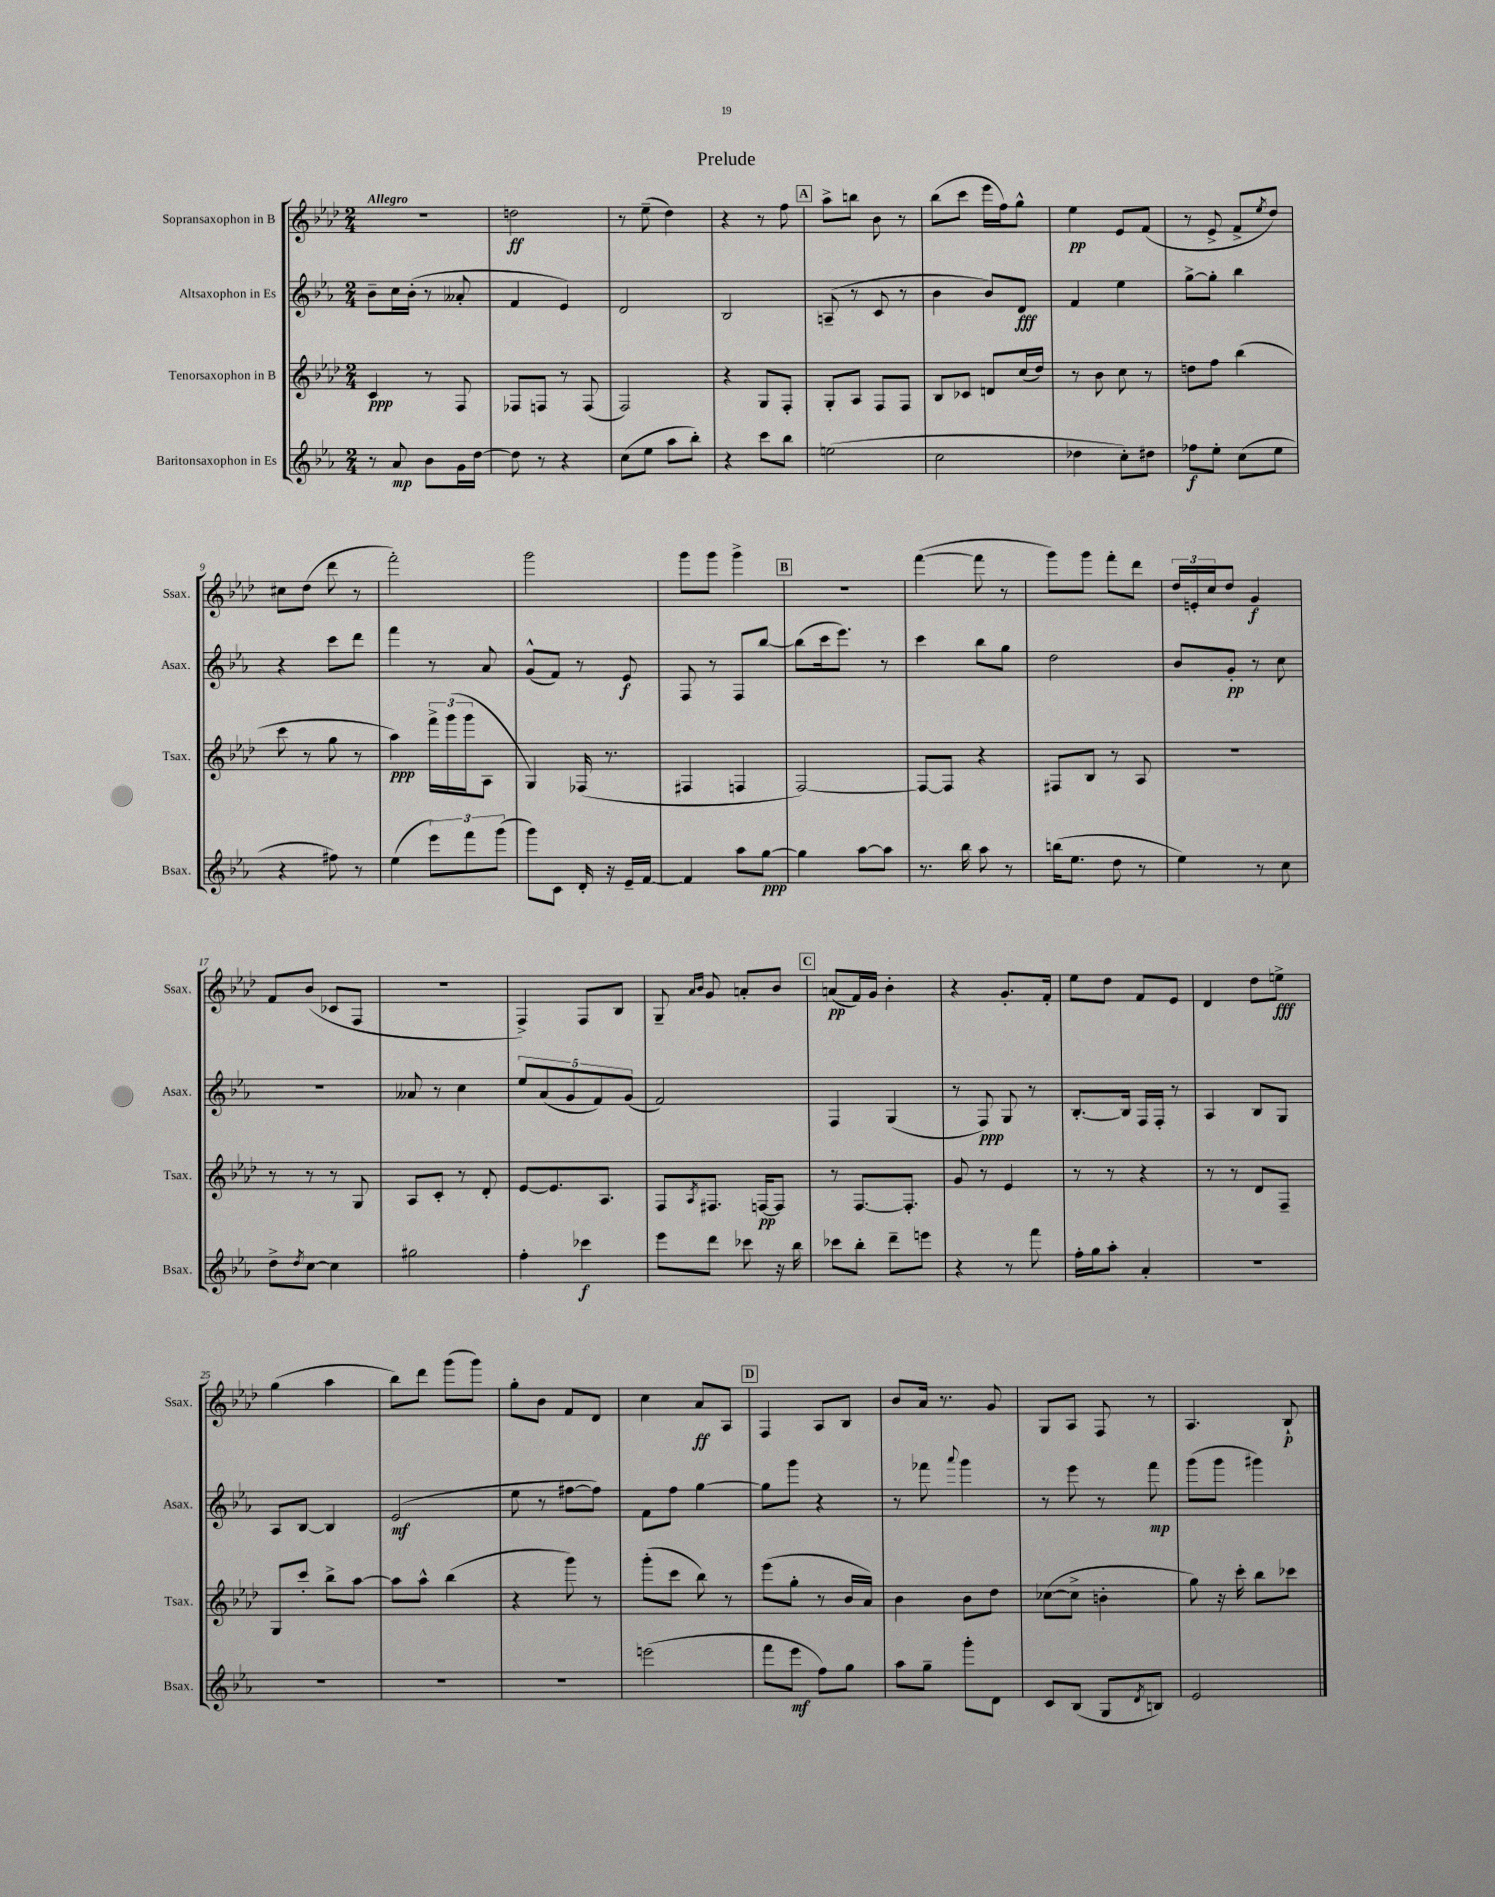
\header { title = "Prelude" }
<<
\new StaffGroup <<
\new Staff = "s0" \with { instrumentName = "Sopransaxophon in B" shortInstrumentName = "Ssax." } {
    \clef treble \key aes \major \numericTimeSignature \time 2/4 \tempo "Allegro"
    r2 |
    d''2\ff |
    r8 ees''8--( des''4) |
    r4 r8 f''8 |
    \mark \markup { \box "A" } aes''8-> b''8 bes'8 r8 |
    bes''8( c'''8 ees'''16 f''16) g''8-^ |
    ees''4\pp ees'8 f'8( |
    r8 ees'8-> f'8-> \acciaccatura { ees''8 } des''8) |
    cis''8 des''8( des'''8 r8 |
    f'''2-.) |
    g'''2 |
    g'''8 g'''8 g'''4-> |
    \mark \markup { \box "B" } R2 |
    f'''4~( f'''8 r8 |
    g'''8) g'''8 f'''8-. des'''8 |
    \tuplet 3/2 { des''16 e'16-. c''16 } des''8 g'4\f |
    f'8 bes'8( ces'8 f8 |
    R2 |
    f4->) f8 bes8 |
    g8-- \grace { aes'16 bes'16 } g'8 a'8-. bes'8 |
    \mark \markup { \box "C" } a'8\pp( f'16) g'16 bes'4-. |
    r4 g'8.-. f'16-. |
    ees''8 des''8 f'8 ees'8 |
    des'4 des''8 e''8->\fff |
    g''4( aes''4 |
    bes''8) des'''8 g'''8( g'''8) |
    g''8-. bes'8 f'8 des'8 |
    c''4 aes'8\ff aes8 |
    \mark \markup { \box "D" } f4 aes8 bes8 |
    bes'8 aes'16 r8. g'8 |
    g8 aes8 f8 r8 |
    aes4. bes8-!\p \bar "|." |
}
\new Staff = "s1" \with { instrumentName = "Altsaxophon in Es" shortInstrumentName = "Asax." } {
    \clef treble \key ees \major \numericTimeSignature \time 2/4
    bes'8-- c''16 bes'16-.( r8 aeses'8-. |
    f'4 ees'4) |
    d'2 |
    bes2 |
    \mark \markup { \box "A" } a8--( r8 c'8 r8 |
    bes'4 bes'8) d'8\fff |
    f'4 ees''4 |
    g''8~-> g''8-. bes''4 |
    r4 c'''8 d'''8 |
    f'''4 r8 aes'8 |
    g'8-^( f'8) r8 ees'8\f |
    f8 r8 f8 bes''8~ |
    \mark \markup { \box "B" } bes''8( c'''16 ees'''8.) r8 |
    c'''4 bes''8 g''8 |
    d''2 |
    bes'8 g'8-.\pp r8 c''8 |
    R2 |
    aeses'8 r8 c''4 |
    \tuplet 5/4 { ees''8 aes'8( g'8 f'8) g'8( } |
    f'2) |
    \mark \markup { \box "C" } f4 g4( |
    r8 f8\ppp) g8 r8 |
    bes8.~-. bes16 f16 f16-. r8 |
    aes4 bes8 g8 |
    aes8 bes8~ bes4 |
    ees'2\mf( |
    ees''8 r8 fis''8~ fis''8) |
    f'8 f''8 g''4~ |
    \mark \markup { \box "D" } g''8 g'''8 r4 |
    r8 fes'''8 \appoggiatura { aes'''8 } g'''4 |
    r8 ees'''8 r8 f'''8\mp |
    g'''8( g'''8 gis'''4) \bar "|." |
}
\new Staff = "s2" \with { instrumentName = "Tenorsaxophon in B" shortInstrumentName = "Tsax." } {
    \clef treble \key aes \major \numericTimeSignature \time 2/4
    c'4\ppp r8 f8 |
    fes8 f8 r8 f8( |
    f2) |
    r4 g8 f8-. |
    \mark \markup { \box "A" } g8-. aes8 f8 f8 |
    bes8 ces'8 d'8 c''16( des''16) |
    r8 bes'8 c''8 r8 |
    d''8 f''8 bes''4( |
    c'''8 r8 g''8 r8 |
    aes''4\ppp) \tuplet 3/2 { f'''16-> g'''16( g'''16 } aes8 |
    g4) fes16( r8. |
    fis4 f4 |
    \mark \markup { \box "B" } f2~) |
    f8~ f8 r4 |
    fis8 bes8 r8 aes8 |
    R2 |
    r8 r8 r8 g8 |
    aes8 c'8-. r8 des'8-. |
    ees'8~ ees'8. aes8. |
    f8 \acciaccatura { aes8 } fis8. f16~\pp f8 |
    \mark \markup { \box "C" } r8 f8.~ f8.-. |
    g'8 r8 ees'4 |
    r8 r8 r4 |
    r8 r8 des'8 f8-- |
    g8 c'''8-. bes''8-> aes''8~ |
    aes''8 aes''8-^ bes''4( |
    r4 g'''8) r8 |
    g'''8-.( c'''8 bes''8) r8 |
    \mark \markup { \box "D" } ees'''8( g''8-. r8 bes'16 aes'16) |
    bes'4 bes'8 des''8 |
    ces''8~( ces''8-> b'4-. |
    g''8) r16 c'''16-. bes''8 ces'''8 \bar "|." |
}
\new Staff = "s3" \with { instrumentName = "Baritonsaxophon in Es" shortInstrumentName = "Bsax." } {
    \clef treble \key ees \major \numericTimeSignature \time 2/4
    r8 aes'8\mp bes'8 g'16 d''16~ |
    d''8 r8 r4 |
    c''8( ees''8 aes''8 bes''8-.) |
    r4 c'''8 bes''8 |
    \mark \markup { \box "A" } e''2( |
    c''2 |
    des''4 c''8-.) dis''8 |
    fes''8\f ees''8-. c''8( ees''8 |
    r4 fis''8) r8 |
    ees''4( \tuplet 3/2 { ees'''8) f'''8 g'''8( } |
    g'''8) c'8 d'16-. r16 ees'16-- f'16~ |
    f'4 aes''8 g''8~\ppp |
    \mark \markup { \box "B" } g''4 aes''8~ aes''8 |
    r8. bes''16 aes''8 r8 |
    b''16( ees''8. d''8 r8 |
    ees''4) r8 c''8 |
    d''8-> \acciaccatura { d''8 } c''8~ c''4 |
    gis''2 |
    f''4-. ces'''4\f |
    ees'''8 d'''8 ces'''8 r16 bes''16 |
    \mark \markup { \box "C" } ces'''8 bes''8-. d'''8-- e'''8 |
    r4 r8 f'''8 |
    f''16-. g''16 aes''8-. aes'4-. |
    R2 |
    R2 |
    R2 |
    R2 |
    e'''2( |
    \mark \markup { \box "D" } f'''8 ees'''8\mf f''8) g''8 |
    aes''8 g''8-- g'''8-. d'8 |
    c'8 bes8( g8 \acciaccatura { d'8 } b8) |
    ees'2 \bar "|." |
}
>>
>>
